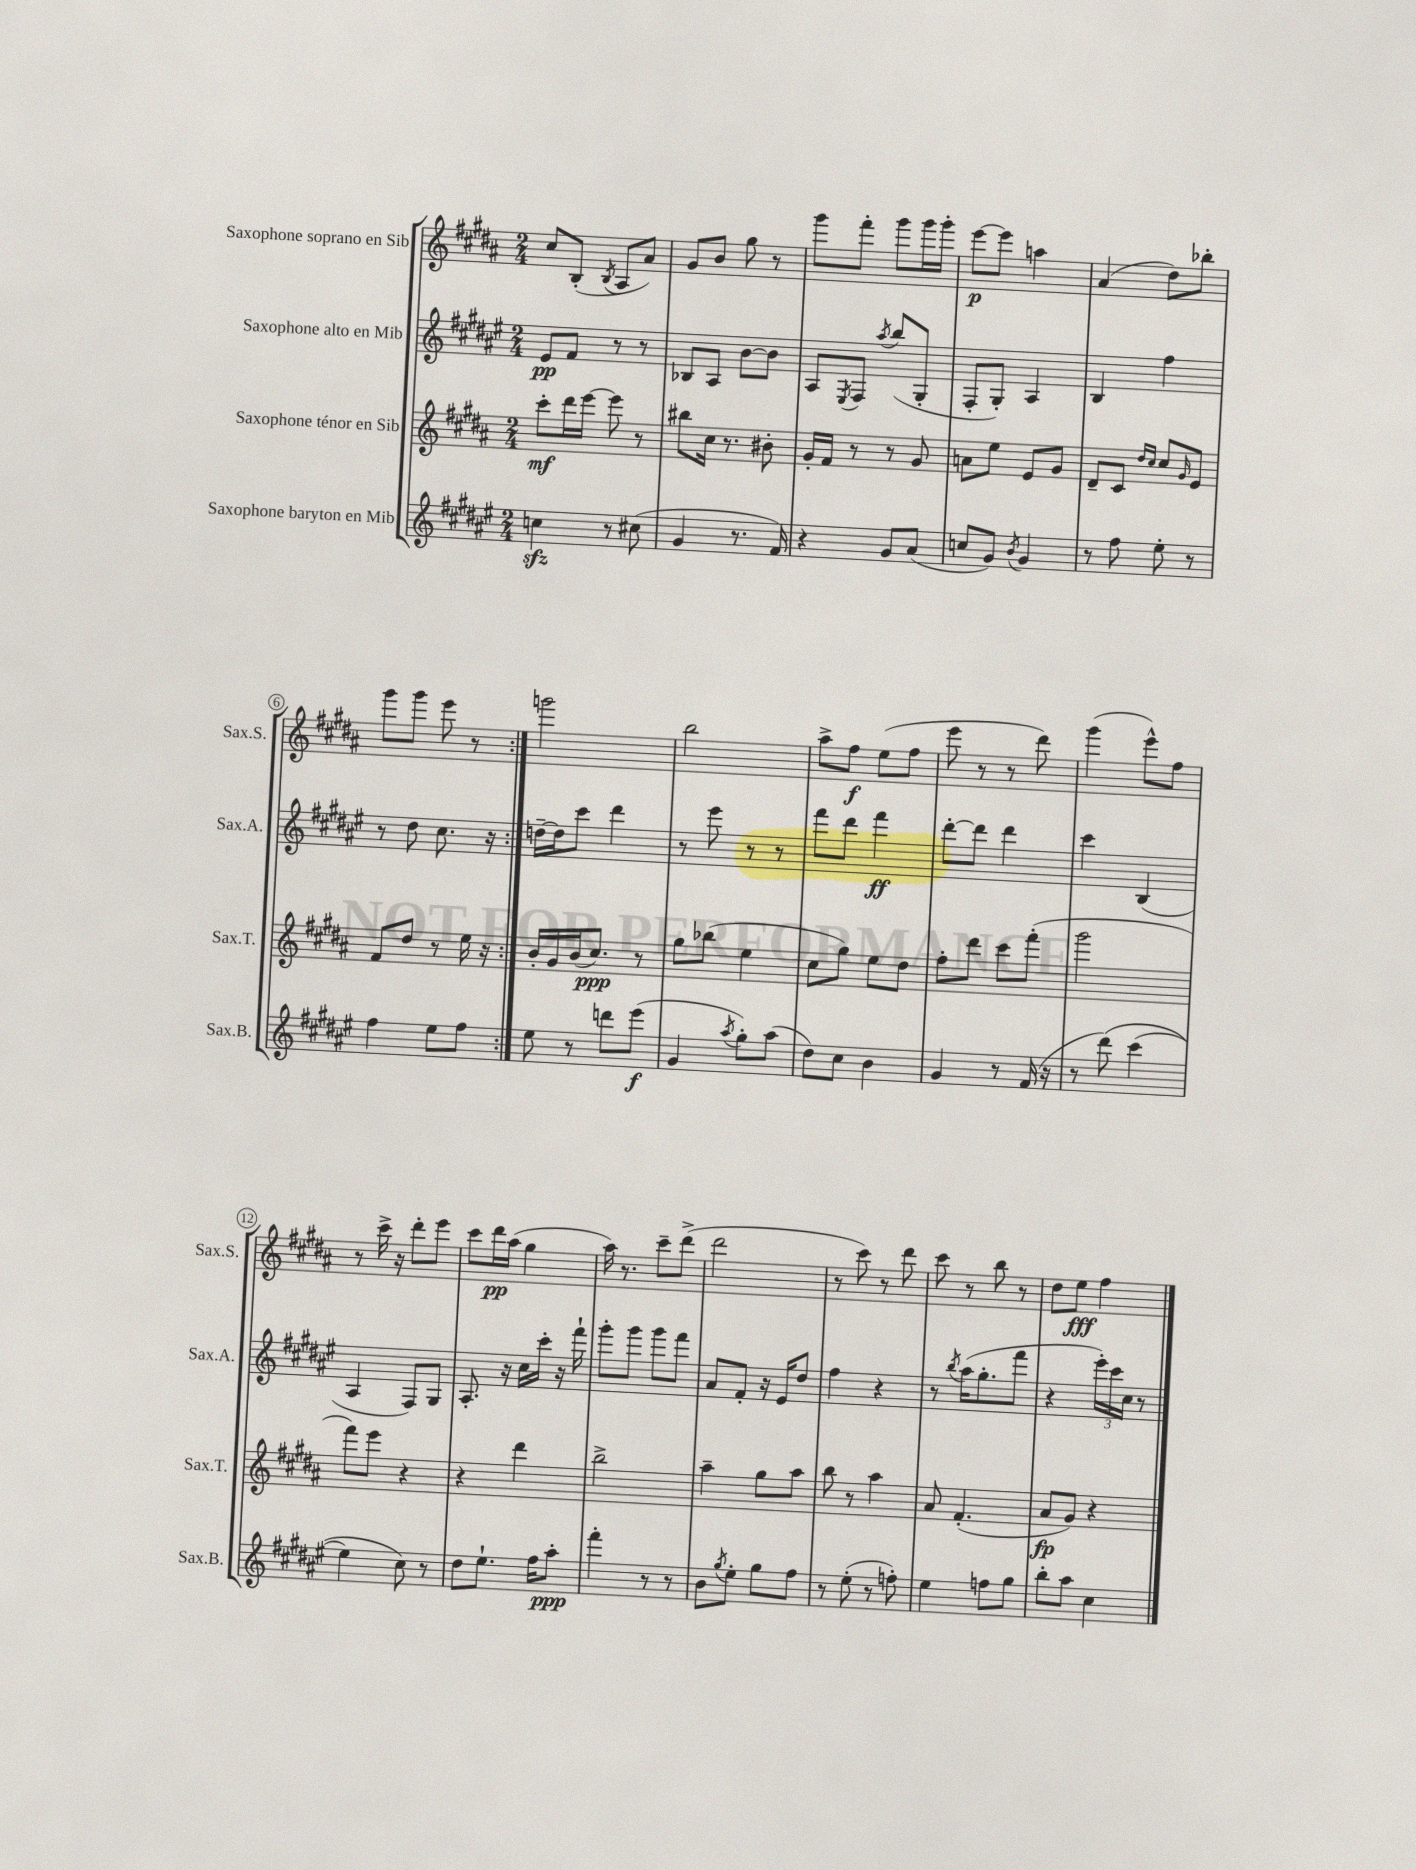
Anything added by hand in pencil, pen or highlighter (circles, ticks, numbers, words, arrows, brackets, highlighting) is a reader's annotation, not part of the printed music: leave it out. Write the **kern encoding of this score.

**kern	**kern	**kern	**kern
*staff4	*staff3	*staff2	*staff1
*clefG2	*clefG2	*clefG2	*clefG2
*k[f#c#g#d#a#e#]	*k[f#c#g#d#a#]	*k[f#c#g#d#a#e#]	*k[f#c#g#d#a#]
*M2/4	*M2/4	*M2/4	*M2/4
4cc	8ccc#'	8e#	8cc#
.	16ddd#	8f#	(8B'
.	[16eee	.	.
.	.	.	8qB
8r	8eee]	8r	8A#
(8cc#	8r	8r	8a#)
=	=	=	=
4g#	8bb#	8B-	8g#
.	16cc#	8A#	8b
.	8.r	.	.
8.r	.	[8b	8gg#
.	8b#'	8b]	8r
16f#)	.	.	.
=	=	=	=
4r	16g#'	8A#	8ggg#
.	16f#	.	.
.	.	8qE#	.
.	8r	8F#	8fff#'
.	.	8qaa#	.
8g#	8r	(8bb	8ggg#
(8a#	8g#	8G#'	16ggg#
.	.	.	16ggg#'
=	=	=	=
8cc	8a	8F#'	[8eee
8g#)	8ee	8G#')	8eee]
8qb	.	.	.
4g#	8e	4A#	4aa
.	8g#	.	.
=	=	=	=
8r	8d#~	4B	(4a#
8ff#	8c#	.	.
.	16qqdd#	.	.
.	16qqcc#	.	.
8ee#'	8cc#	4ff#	8dd#)
.	16qqg#	.	.
8r	8e	.	8bb-'
=	=	=	=
4ff#	8f#	8r	8ggg#
.	8dd#	8dd#	8ggg#
8ee#	8r	8.cc#	8eee
8ff#	16ee	.	8r
.	16r	16r	.
=:|!	=:|!	=:|!	=:|!
8ee#	16b'	[16dd~	2ggg
.	16g#	16dd]	.
8r	(16b	8ccc#	.
.	8.cc#)	.	.
8ddd	.	4ddd#	.
(8eee#	8r	.	.
=	=	=	=
4g#	8gg#	8r	2bb
.	(8bb-	8eee#	.
8qaa#	.	.	.
8gg#')	4ee	8r	.
(8aa#	.	8r	.
=	=	=	=
8dd#)	8cc#	8fff#	8aa#^
8cc#	8gg#)	8ddd#	8ff#
4b	8ee	4fff#	(8ee
.	8dd#	.	8ff#
=	=	=	=
4g#	8ff#'	[8ddd#'	8eee
.	8ddd#	8ddd#]	8r
8r	8ccc#	4ddd#	8r
(16f#	(8fff#'	.	8ddd#)
16r	.	.	.
=	=	=	=
8r	2ggg#	4ccc#	(4ggg#
&(8ddd#)	.	.	.
(4ccc#	.	(4B	8eee^^)
.	.	.	8ff#
=	=	=	=
4ee#)	8fff#)	4A#	8r
.	8eee	.	16ccc#^
.	.	.	16r
8cc#&)	4r	8F#)	8ddd#'
8r	.	8G#	8eee
=	=	=	=
8dd#	4r	8.A#'	8ccc#
8.ee#`	.	.	16ddd#
.	.	16r	(16aa#
.	4ddd#	16cc#	4gg#
16ff#	.	16ccc#'	.
8aa#'	.	16r	.
.	.	16fff#`	.
=	=	=	=
4fff#'	2bb^	8ggg#'	16aa#)
.	.	.	8.r
.	.	8ggg#	.
8r	.	8ggg#	8ccc#~
8r	.	8fff#	(8ddd#^
=	=	=	=
8b	4aa#~	8a#	2ddd#
8qgg#	.	.	.
8ee#'	.	8f#'	.
8gg#	8gg#	16r	.
.	.	16e#	.
8ff#	8aa#	8dd#	.
=	=	=	=
8r	8bb	4ff#	8r
(8ee#'	8r	.	8ccc#)
8r	4aa#	4r	8r
8ff')	.	.	8ddd#
=	=	=	=
4ee#	8a#	8r	8ccc#
.	.	8qbb	.
.	(4.f#'	(16aa#	8r
.	.	8.gg#'	.
8ff	.	.	8bb
8gg#	.	8fff#	8r
=	=	=	=
8bb'	8a#	4r	8dd#
8aa#	8g#)	.	8ee
4cc#	4r	24eee#')	4ff#
.	.	24ccc#	.
.	.	24cc#	.
.	.	8r	.
==	==	==	==
*-	*-	*-	*-
